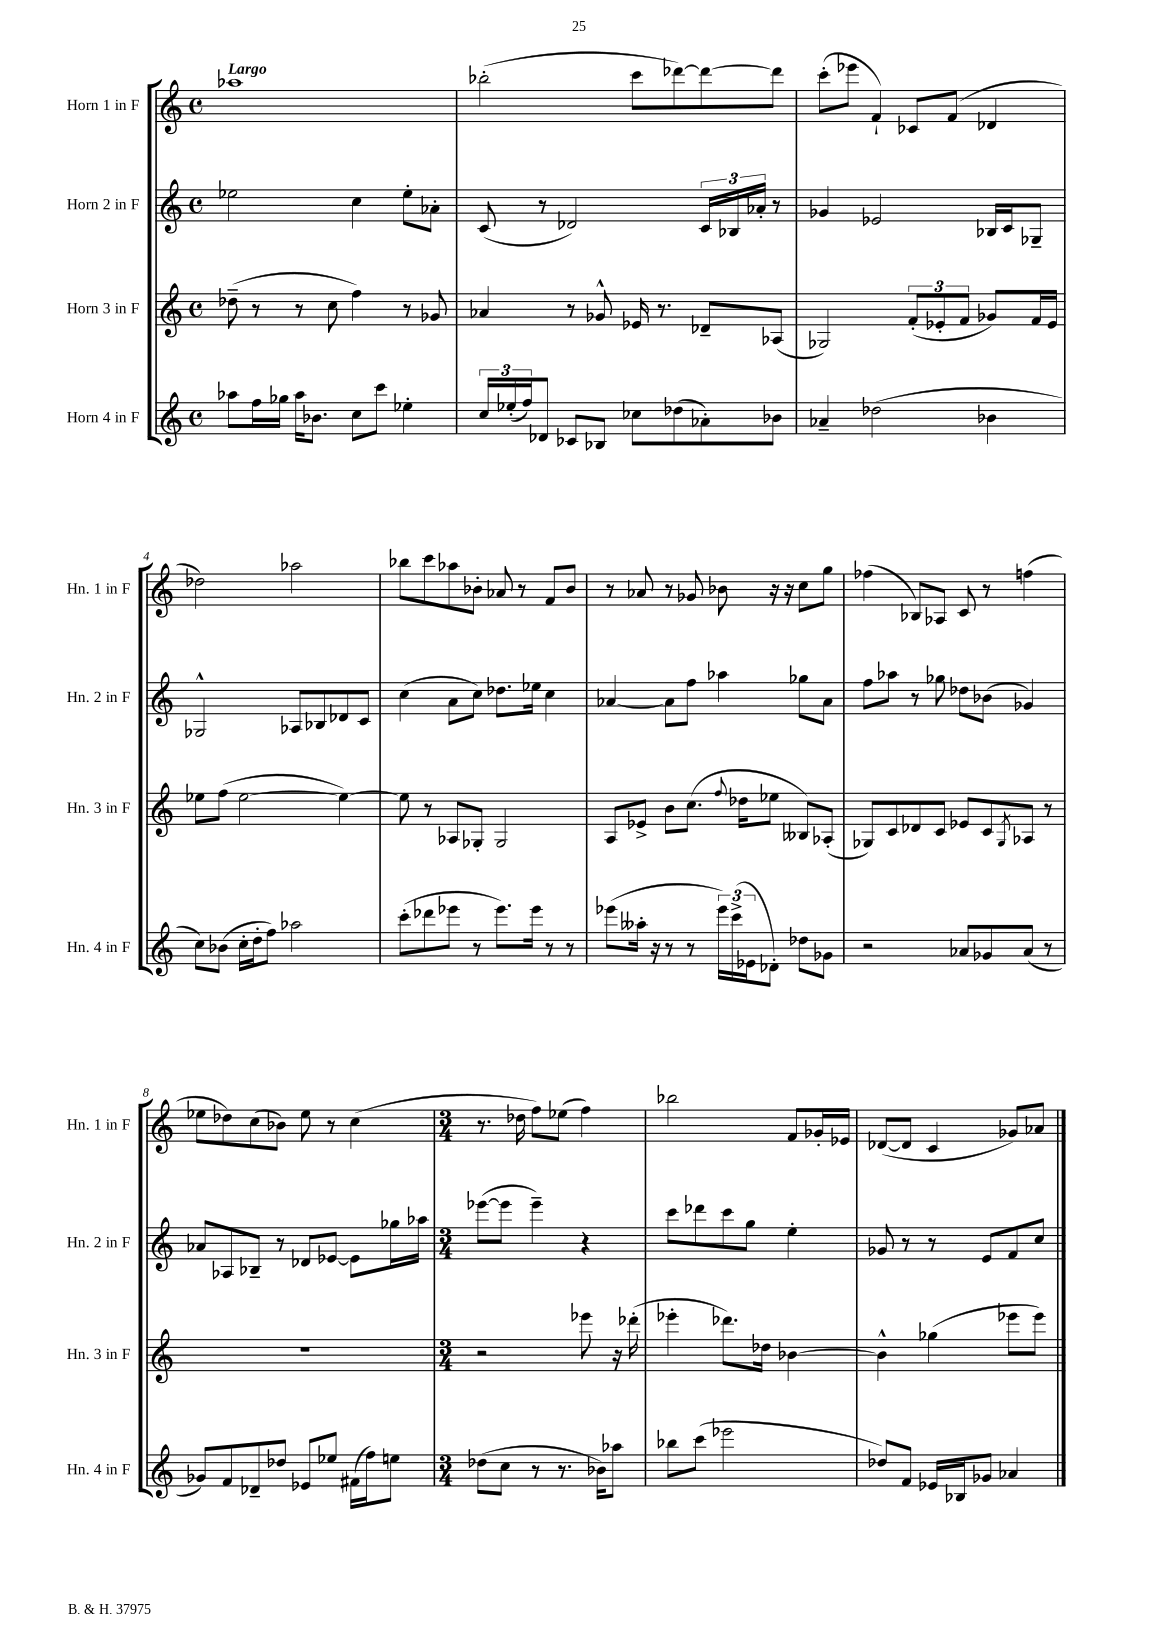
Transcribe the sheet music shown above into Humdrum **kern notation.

**kern	**kern	**kern	**kern
*part4	*part3	*part2	*part1
*staff4	*staff3	*staff2	*staff1
*I"Horn 4 in F	*I"Horn 3 in F	*I"Horn 2 in F	*I"Horn 1 in F
*I'Hn. 4 in F	*I'Hn. 3 in F	*I'Hn. 2 in F	*I'Hn. 1 in F
*clefG2	*clefG2	*clefG2	*clefG2
*k[]	*k[]	*k[]	*k[]
*M4/4	*M4/4	*M4/4	*M4/4
*met(c)	*met(c)	*met(c)	*met(c)
=1	=1	=1	=1
!	!	!	!LO:TX:a:B:t=Largo
8aa-X\L	(8dd-X~\	2ee-X\	1aa-X
16ff\L	8r	.	.
16gg-X\JJ	.	.	.
16aa-\KL	8r	.	.
8.b-X\J	.	.	.
.	8cc\	.	.
8cc\L	4ff\)	4cc\	.
8ccc\J	.	.	.
4ee-X'\	8r	8ee-'\L	.
.	8g-X/	8a-X'\J	.
=2	=2	=2	=2
24cc/LL	4a-X/	(8c/	(2bb-X'\
(24ee-X'/	.	.	.
24ff/J)	.	.	.
8d-X/J	.	8r	.
8c-X/L	8r	2d-X/)	.
8B-X/J	8g-X^^/	.	.
8cc-X\L	16e-X/	.	8ccc\L
.	8.r	.	.
(8dd-X\	.	.	[8ddd-X\)
8a-X'\)	8d-X~/L	24c/LL	8ddd-\_
.	.	24B-X/	.
.	.	24a-X'/JJ	.
8b-X\J	(8A-X/J	8r	8ddd-\J]
=3	=3	=3	=3
4a-X~/	2G-X/)	4g-X/	(8ccc'\L
.	.	.	8eee-X\J
(2dd-X\	.	2e-X/	4f`/)
.	(12f'/L	.	8c-X/L
.	12e-X'/	.	.
.	.	.	(8f/J
.	12f/J	.	.
4b-X\	8g-X/L)	16B-X/LL	4d-X/
.	.	16c/J	.
.	16f/L	8G-X~/J	.
.	16e-/JJ	.	.
!!LO:LB:g=z
=4	=4	=4	=4
8cc\L)	8ee-X\L	2G-X^^/	2dd-X\)
(8b-X\J	(8ff\J	.	.
16cc'\LL	[2ee-\	.	.
16dd'\J	.	.	.
8ff\J)	.	.	.
2aa-X\	.	8A-X/L	2aa-X\
.	.	8B-X/	.
.	4ee-\_)	8d-X/	.
.	.	8c/J	.
=5	=5	=5	=5
(8ccc'\L	8ee-\]	(4cc\	8bb-X\L
8ddd-X\	8r	.	8ccc\
8eee-X\J	8A-X/L	8a\L	8aa-X\
8r	8G-X'/J	8cc\J)	8b-X'\J
8.eee-\L)	2G-/	8.dd-X\L	8a-X/
.	.	.	8r
16eee-\Jk	.	16ee-X\Jk	.
8r	.	4cc\	8f/L
8r	.	.	8b-/J
=6	=6	=6	=6
(8eee-X\L	8A/L	[4a-X/	8r
16aa--X'\Jk	8e-X^/J	.	8a-X/
16r	.	.	.
8r	8b\L	8a-\L]	8r
8r	(8.cc\J	8ff\J	8g-X/
24eee-\LL)	.	4aa-X\	8b-X\
(24ccc^\	.	.	.
.	8qqff/	.	.
.	16dd-X\KL	.	.
24e-X\J	.	.	.
8d-X'\J)	8ee-X\J	.	16r
.	.	.	16r
8dd-X\L	8B--X/L)	8gg-X\L	8cc\L
8g-X\J	(8A-X'/J	8a-\J	8gg\J
=7	=7	=7	=7
2r	8G-X/L)	8ff\L	(4ff-X\
.	8c/	8aa-X\J	.
.	8d-X/	8r	8B-X/L)
.	8c/J	8gg-X\	8A-X/J
8a-X/L	8e-X/L	8dd-X\L	8c/
8g-X/	8c/	(8b-X\J	8r
.	8qG-/	.	.
(8a-/J	8A-X/J	4g-X/)	(4ffn\
8r	8r	.	.
!!LO:LB:g=z
=8	=8	=8	=8
8g-X/L)	1r	8a-X/L	8ee-X\L
8f/	.	8A-X/	8dd-X\)
8d-X~/	.	8B-X~/J	(8cc\
8dd-X/J	.	8r	8b-X\J)
8e-X/L	.	8d-X/L	8ee-\
8ee-X/J	.	[8e-X/J	8r
(16f#X\LL	.	8e-\L]	(4cc\
16ff\J)	.	.	.
8een\J	.	16gg-X\L	.
.	.	16aa-X\JJ	.
=9	=9	=9	=9
*M3/4	*M3/4	*M3/4	*M3/4
(8dd-X\L	2r	([8eee-X\L	8.r
8cc\J	.	8eee-\J]	.
.	.	.	16dd-X\
8r	.	4eee-~\)	8ff\L)
8.r	.	.	(8ee-X\J
.	8eee-X\	4r	4ff\)
16b-X\KL)	.	.	.
8aa-X\J	16r	.	.
.	(16ddd-X'\	.	.
=10	=10	=10	=10
8bb-X\L	4eee-X'\	8ccc\L	2bb-X\
(8ccc\J	.	8ddd-X\	.
2eee-X\	8.ddd-X\L)	8ccc\	.
.	.	8gg\J	.
.	16dd-X\Jk	.	.
.	[4b-X\	4ee'\	8f/L
.	.	.	16g-X'/L
.	.	.	16e-X/JJ
=11	=11	=11	=11
8dd-X/L)	4b-^^\]	8g-X/	([8d-X/L
8f/J	.	8r	8d-/J]
16e-X/LL	(4gg-X\	8r	4c/
16B-X/J	.	.	.
8g-X/J	.	8e/L	.
4a-X/	8eee-X\L	8f/	8g-X/L)
.	8eee-\J)	8cc/J	8a-X/J
==	==	==	==
*-	*-	*-	*-
